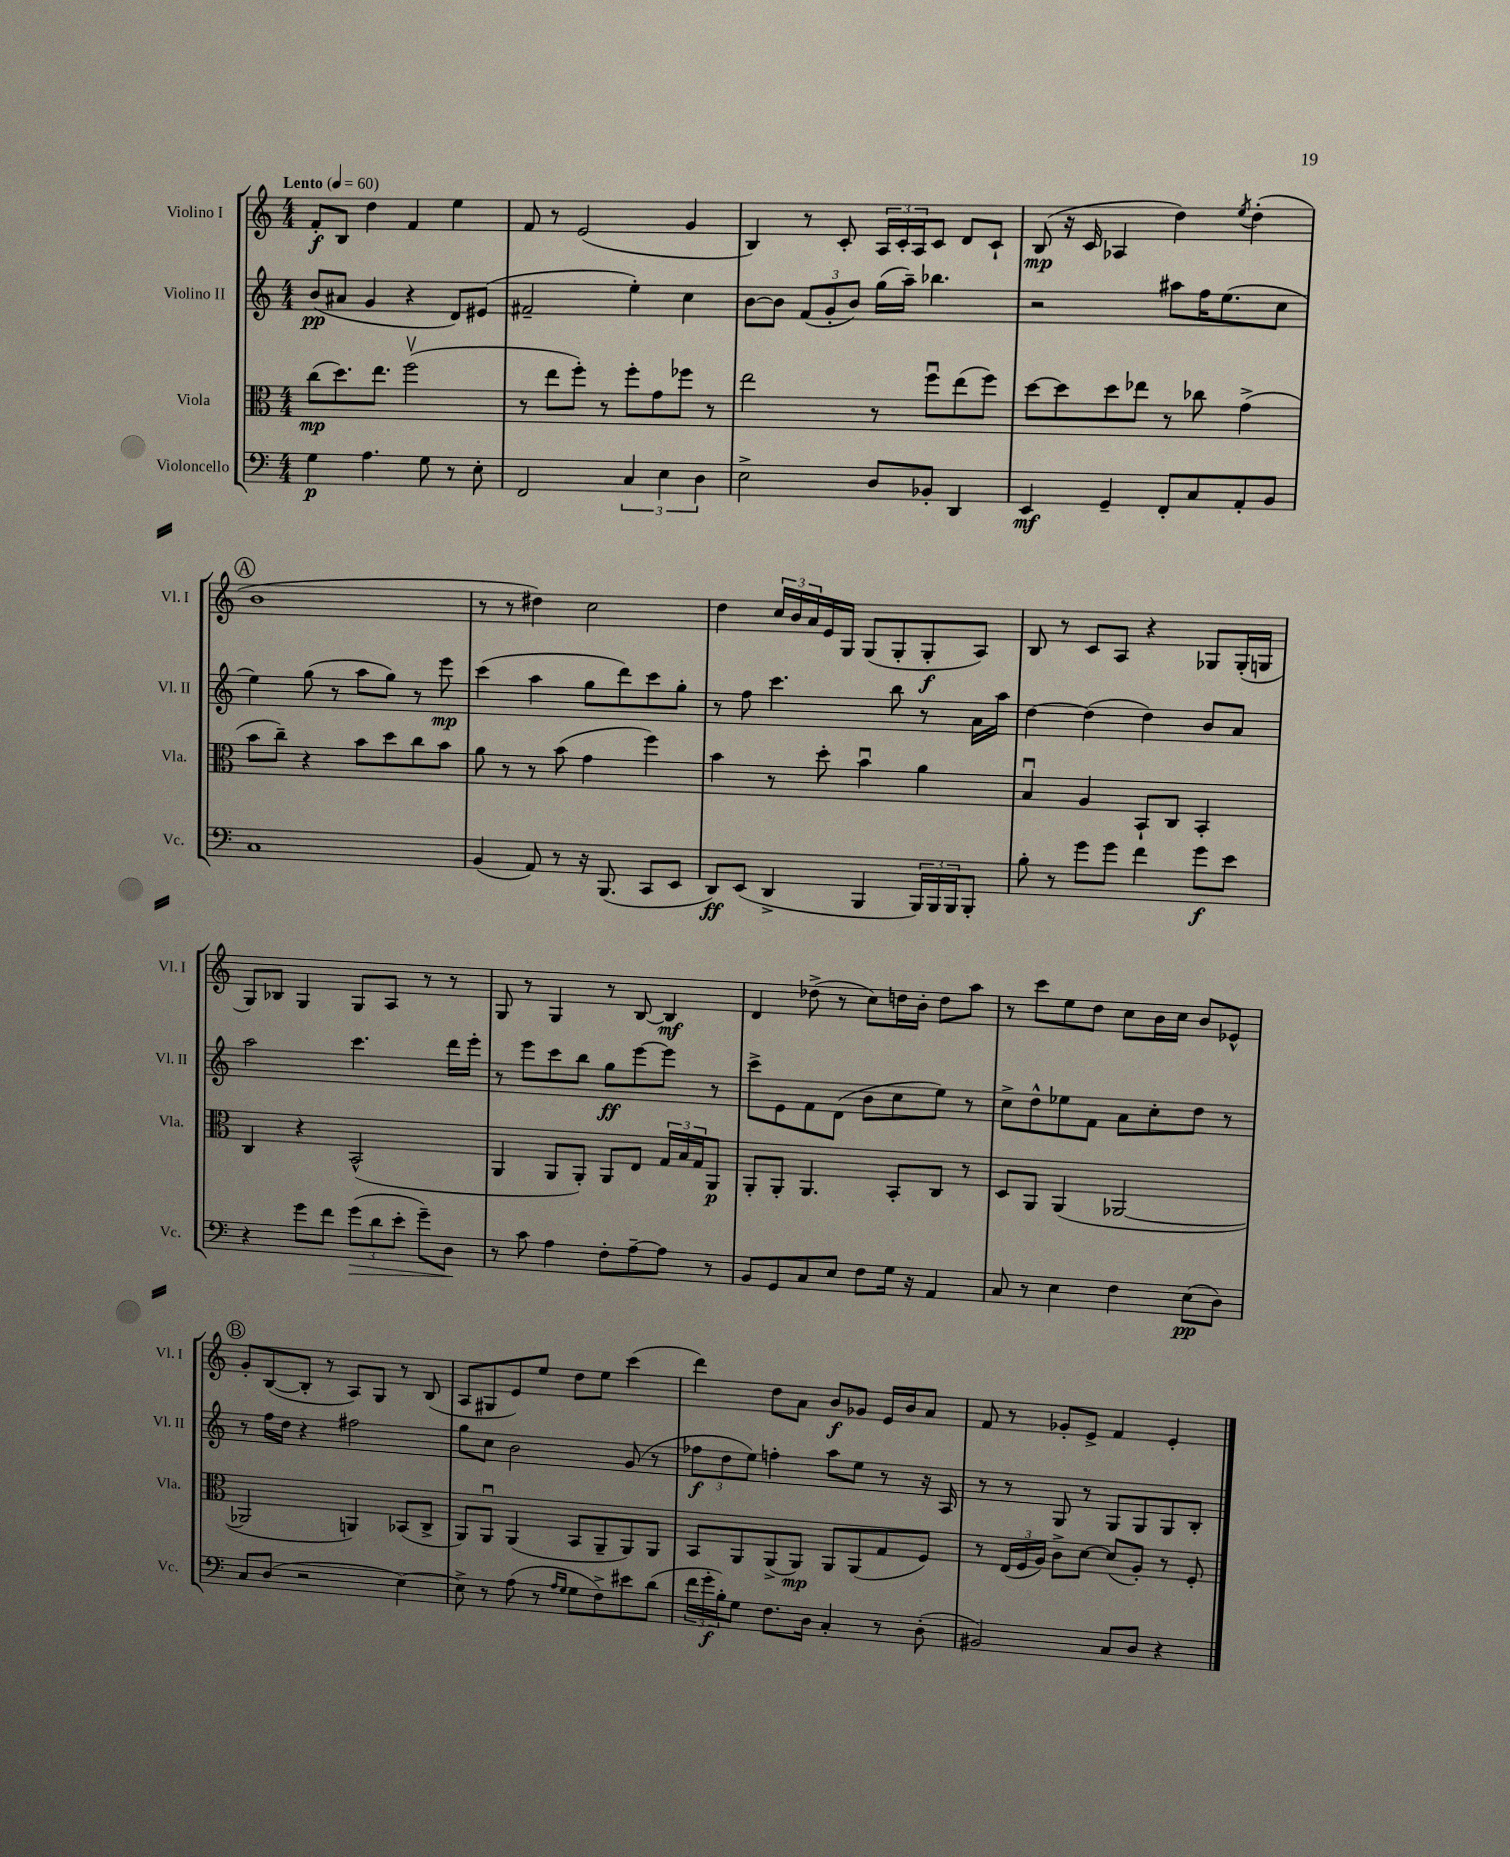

**kern	**dynam	**kern	**dynam	**kern	**dynam	**kern	**dynam
*part4	*part4	*part3	*part3	*part2	*part2	*part1	*part1
*staff4	*staff4	*staff3	*staff3	*staff2	*staff2	*staff1	*staff1
*I"Violoncello	*	*I"Viola	*	*I"Violino II	*	*I"Violino I	*
*I'Vc.	*	*I'Vla.	*	*I'Vl. II	*	*I'Vl. I	*
*clefF4	*	*clefC3	*	*clefG2	*	*clefG2	*
*k[]	*	*k[]	*	*k[]	*	*k[]	*
*M4/4	*	*M4/4	*	*M4/4	*	*M4/4	*
*MM60	*	*MM60	*	*MM60	*	*MM60	*
=1	=1	=1	=1	=1	=1	=1	=1
!	!	!	!	!	!	!LO:TX:a:B:t=Lento	!
4G\	p	(8cc\L	mp	(8b/L	pp	8f'/L	f
.	.	8.dd\)	.	8a#X/J	.	8B/J	.
4.A\	.	.	.	4g/	.	4dd\	.
.	.	8.ee\J	.	.	.	.	.
.	.	(2ffv\	.	4r	.	4f/	.
8G\	.	.	.	.	.	.	.
8r	.	.	.	8d/L)	.	4ee\	.
8E'\	.	.	.	(8e#X/J	.	.	.
=2	=2	=2	=2	=2	=2	=2	=2
2FF/	.	8r	.	2f#X~/	.	8f/	.
.	.	8ee\L	.	.	.	8r	.
.	.	8ff'\J)	.	.	.	(2e/	.
.	.	8r	.	.	.	.	.
6C/	.	8ff'\L	.	4ee'\)	.	.	.
.	.	8g\	.	.	.	.	.
6E\	.	.	.	.	.	.	.
.	.	8ff-X\J	.	4cc\	.	4g/	.
6D\	.	.	.	.	.	.	.
.	.	8r	.	.	.	.	.
=3	=3	=3	=3	=3	=3	=3	=3
2E^\	.	2ee\	.	[8b\L	.	4B/)	.
.	.	.	.	8b\J]	.	.	.
.	.	.	.	(12f/L	.	8r	.
.	.	.	.	12g'/	.	.	.
.	.	.	.	.	.	8c'/	.
.	.	.	.	12b/J)	.	.	.
8D/L	.	8r	.	(16gg\LL	.	24A/LL	.
.	.	.	.	.	.	24c'/	.
.	.	.	.	16aa~\JJ)	.	.	.
.	.	.	.	.	.	24A/J	.
8BB-X'/J	.	8ffu\L	.	4.bb-X\	.	8c/J	.
4DD/	.	(8ee\	.	.	.	8d/L	.
.	.	8ff\J)	.	.	.	8c`/J	.
=4	=4	=4	=4	=4	=4	=4	=4
4EE/	mf	[8dd\L	.	2r	.	(8B/	mp
.	.	8dd\]	.	.	.	16r	.
.	.	.	.	.	.	16c/	.
4GG~/	.	8dd\	.	.	.	4A-X/	.
.	.	8ee-X\J	.	.	.	.	.
8FF'/L	.	8r	.	8aa#X\L	.	4dd\)	.
8C/	.	8cc-X\	.	16ff\K	.	.	.
.	.	.	.	(8.ee\	.	.	.
.	.	.	.	.	.	8qee/	.
8AA'/	.	(4g^\	.	.	.	(4dd'\	.
8BB/J	.	.	.	8cc\J	.	.	.
!!LO:LB:g=z
!!LO:REH:place=s1:t=A
=5	=5	=5	=5	=5	=5	=5	=5
1C	.	8b\L	.	4ee\)	.	1b	.
.	.	8cc~\J)	.	.	.	.	.
.	.	4r	.	(8gg\	.	.	.
.	.	.	.	8r	.	.	.
.	.	8b\L	.	8aa\L	.	.	.
.	.	8dd\	.	8gg\J)	.	.	.
.	.	8cc\	.	8r	.	.	.
.	.	8b\J	.	8eee\	mp	.	.
=6	=6	=6	=6	=6	=6	=6	=6
(4BB/	.	8a\	.	(4ccc\	.	8r	.
.	.	8r	.	.	.	8r	.
8AA/)	.	8r	.	4aa\	.	4dd#X\)	.
8r	.	(8b\	.	.	.	.	.
16r	.	4g\	.	8gg\L	.	2cc\	.
(8.BBB/	.	.	.	.	.	.	.
.	.	.	.	8ddd\)	.	.	.
8CC/L	.	4ff\)	.	8ccc\	.	.	.
8EE/J	.	.	.	8gg'\J	.	.	.
=7	=7	=7	=7	=7	=7	=7	=7
8DD/L)	ff	4b\	.	8r	.	4dd\	.
(8EE/J	.	.	.	8ff\	.	.	.
4DD^/	.	8r	.	4.ccc\	.	24cc/LL	.
.	.	.	.	.	.	24b/	.
.	.	.	.	.	.	24a/	.
.	.	8dd'\	.	.	.	16e/	.
.	.	.	.	.	.	16G/JJ	.
4BBB/	.	4bu\	.	.	.	(8G/L	.
.	.	.	.	8bb\	.	8G'/	.
24BBB/LL)	.	4a\	.	8r	.	8G'/	f
24BBB/	.	.	.	.	.	.	.
24BBB/J	.	.	.	.	.	.	.
8BBB'/J	.	.	.	16a\LL	.	8A/J)	.
.	.	.	.	16aa\JJ	.	.	.
=8	=8	=8	=8	=8	=8	=8	=8
8B'\	.	4Bu/	.	[4dd\	.	8B/	.
8r	.	.	.	.	.	8r	.
8g\L	.	4A/	.	(4dd\]	.	8c/L	.
8g\J	.	.	.	.	.	8A/J	.
4f\	.	8BB`/L	.	4dd\)	.	4r	.
.	.	8C/J	.	.	.	.	.
8g\L	f	4BB'/	.	8b/L	.	8G-X/L	.
8e\J	.	.	.	8a/J	.	(16G-'/L	.
.	.	.	.	.	.	16Gn/JJ	.
!!LO:LB:g=z
=9	=9	=9	=9	=9	=9	=9	=9
4r	.	4C/	.	2aa\	.	8G/L)	.
.	.	.	.	.	.	8B-X/J	.
8g\L	.	4r	.	.	.	4G/	.
8f\J	.	.	.	.	.	.	.
!	!LO:HP:b	!	!	!	!	!	!
(12g\L	>	(2BB^^/	.	4.ccc\	.	8G/L	.
12d\	.	.	.	.	.	.	.
.	.	.	.	.	.	8A/J	.
12e'\J	.	.	.	.	.	.	.
8g~\L)	.	.	.	.	.	8r	.
8D\J	.	.	.	16ddd\LL	.	8r	.
.	.	.	.	16eee'\JJ	.	.	.
.	]	.	.	.	.	.	.
=10	=10	=10	=10	=10	=10	=10	=10
8r	.	4AA/	.	8r	.	8G/	.
8c\	.	.	.	8eee\L	.	8r	.
4A\	.	8AA/L	.	8ccc\	.	4G/	.
.	.	8AA'/J)	.	8bb\J	.	.	.
8F'\L	.	8AA/L	.	8gg\L	ff	8r	.
[8A~\	.	8E/J	.	[8eee\	.	[8B/	.
8A\J]	.	24G/LL	.	8eee\J]	.	4B/]	mf
.	.	24B/	.	.	.	.	.
.	.	24G/J	.	.	.	.	.
8r	.	8AA/J	p	8r	.	.	.
=11	=11	=11	=11	=11	=11	=11	=11
8BB/L	.	8AA'/L	.	8ccc^\L	.	4d/	.
8GG/	.	8AA'/J	.	8e\	.	.	.
8C/	.	4.AA/	.	8f\	.	(8dd-X^\	.
8E/J	.	.	.	(8d\J	.	8r	.
8F\L	.	.	.	8b\L	.	8cc\L)	.
16G\Jk	.	8BB'/L	.	8cc\	.	16ddn\L	.
16r	.	.	.	.	.	16b'\JJ	.
4AA/	.	8C/J	.	8ee\J)	.	8dd\L	.
.	.	8r	.	8r	.	8aa\J	.
=12	=12	=12	=12	=12	=12	=12	=12
8C/	.	8D/L	.	8cc^\L	.	8r	.
8r	.	8AA/J	.	8dd^^\	.	8ccc\L	.
4E\	.	(4AA/	.	8ee-X\	.	8ee\	.
.	.	.	.	8f\J	.	8dd\J	.
4F\	.	[2AA-X/	.	8a\L	.	8cc\L	.
.	.	.	.	8cc'\	.	16b\L	.
.	.	.	.	.	.	16cc\JJ	.
(8E\L	pp	.	.	8dd\J	.	8b/L	.
8D\J)	.	.	.	8r	.	8e-X^^/J	.
!!LO:LB:g=z
!!LO:REH:place=s1:t=B
=13	=13	=13	=13	=13	=13	=13	=13
8C/L	.	2AA-X/]	.	8r	.	8g'/L	.
(8D/J	.	.	.	16ff\LL	.	([8B/	.
.	.	.	.	16dd\JJ	.	.	.
2r	.	.	.	4r	.	8B'/J]	.
.	.	.	.	.	.	8r	.
.	.	4AAn/)	.	2ff#X\	.	8A/L)	.
.	.	.	.	.	.	8G/J	.
[4E\)	.	(8BB-X/L	.	.	.	8r	.
.	.	8C^/J	.	.	.	(8B/	.
=14	=14	=14	=14	=14	=14	=14	=14
8E^\]	.	8AA/L)	.	8gg\L	.	8A/L	.
8r	.	8AAu/J	.	8cc\J	.	8G#X/	.
(8A\	.	(4AA/	.	2b\	.	8e/)	.
8r	.	.	.	.	.	8ee/J	.
16qqA/LL	.	.	.	.	.	.	.
16qqG/JJ	.	.	.	.	.	.	.
8G\L	.	8BB/L	.	.	.	8dd\L	.
8F^\)	.	8AA~/	.	.	.	8ee\J	.
8e#X\	.	8AA/)	.	(8g/	.	(4ccc\	.
(8d\J	.	8AA/J	.	8r	.	.	.
=15	=15	=15	=15	=15	=15	=15	=15
24f\LL	.	8BB/L	.	12ff-X\L	f	4ddd\)	.
24g'\	f	.	.	.	.	.	.
24B'\J)	.	.	.	12dd\	.	.	.
8G\J	.	8AA/	.	.	.	.	.
.	.	.	.	12ee\J)	.	.	.
8.F\L	.	(8AA^/	.	4ffn'\	.	8dd\L	.
.	.	8AA/J)	mp	.	.	8a\J	.
16D\Jk	.	.	.	.	.	.	.
4C'/	.	8AA/L	.	8aa\L	.	8b/L	f
.	.	(8AA/	.	8ee\J	.	8g-X/J	.
8r	.	8G/	.	8r	.	16e/LL	.
.	.	.	.	.	.	16b/J	.
(8D'\	.	8F/J)	.	16r	.	8a/J	.
.	.	.	.	16A/	.	.	.
=16	=16	=16	=16	=16	=16	=16	=16
2BB#X/)	.	8r	.	8r	.	8f/	.
.	.	(24E/LL	.	8r	.	8r	.
.	.	24F/	.	.	.	.	.
.	.	24A/JJ)	.	.	.	.	.
.	.	8c^\L	.	8G/	.	8g-X'/L	.
.	.	[8d\J	.	8r	.	8e^/J	.
8C/L	.	(8d/L]	.	8G/L	.	4f/	.
8D/J	.	8A'/J)	.	8G/	.	.	.
4r	.	8r	.	8G/	.	4e'/	.
.	.	8F'/	.	8B'/J	.	.	.
==	==	==	==	==	==	==	==
*-	*-	*-	*-	*-	*-	*-	*-
